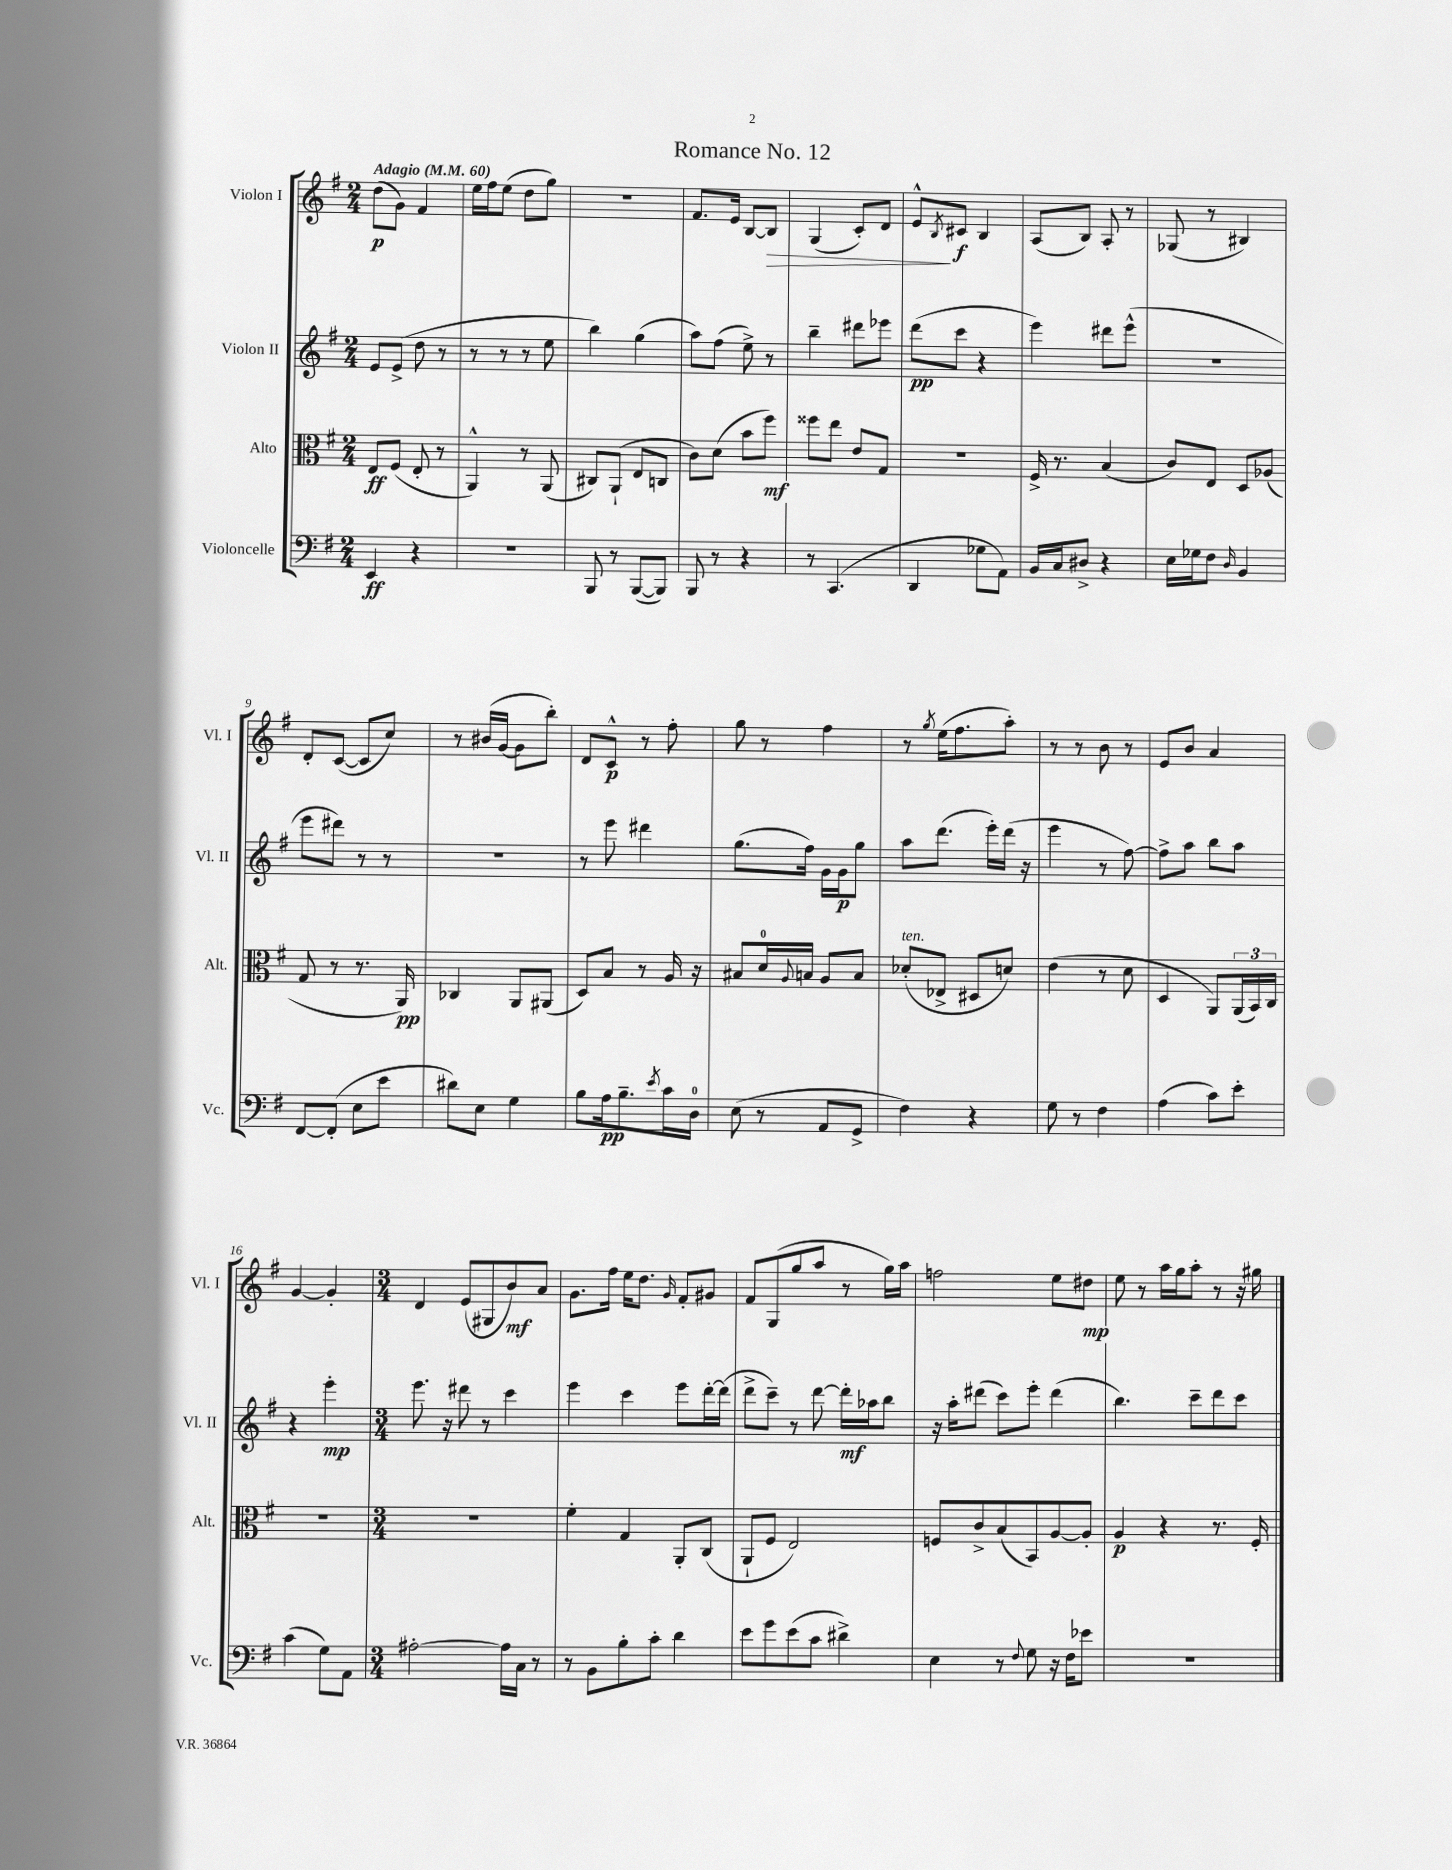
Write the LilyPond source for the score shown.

\header { title = "Romance No. 12" }
<<
\new StaffGroup <<
\new Staff = "s0" \with { instrumentName = "Violon I" shortInstrumentName = "Vl. I" } {
    \clef treble \key g \major \numericTimeSignature \time 2/4 \tempo "Adagio" 4 = 60
    d''8\p( g'8) fis'4 |
    e''16 fis''16 e''8( d''8 g''8) |
    R2 |
    fis'8. e'16 b8~ b8\> |
    g4( c'8-.) d'8 |
    e'8-^\! \acciaccatura { b8 } cis'8\f b4 |
    a8( b8) a8-. r8 |
    ges8( r8 bis4) |
    d'8-. c'8~( c'8 c''8) |
    r8 bis'16( g'16~ g'8 b''8-.) |
    d'8 c'8-^\p r8 fis''8-. |
    g''8 r8 fis''4 |
    r8 \acciaccatura { g''8 } e''16( fis''8. a''8-.) |
    r8 r8 b'8 r8 |
    e'8 b'8 a'4 |
    g'4~ g'4-. |
    \numericTimeSignature \time 3/4 d'4 e'8( gis8 b'8\mf) a'8 |
    g'8. fis''16 e''16 d''8. \grace { g'16 } fis'8-. gis'8 |
    fis'8 g8( g''8 a''8 r8 g''16) a''16 |
    f''2 e''8 dis''8\mp |
    e''8 r8 a''16 g''16 a''8-. r8 r16 gis''16 \bar "|." |
}
\new Staff = "s1" \with { instrumentName = "Violon II" shortInstrumentName = "Vl. II" } {
    \clef treble \key g \major \numericTimeSignature \time 2/4
    e'8 e'8->( d''8 r8 |
    r8 r8 r8 e''8 |
    b''4) g''4( |
    a''8) fis''8( e''8->) r8 |
    b''4-- dis'''8 ees'''8 |
    d'''8\pp( c'''8 r4 |
    e'''4) dis'''8 e'''8-^( |
    R2 |
    e'''8 dis'''8) r8 r8 |
    r2 |
    r8 e'''8 dis'''4 |
    g''8.( fis''16) g'16 g'16\p g''8 |
    a''8 d'''8.( e'''16-.) d'''16( r16 |
    e'''4 r8 fis''8~) |
    fis''8-> a''8 b''8 a''8 |
    r4 e'''4-.\mp |
    \numericTimeSignature \time 3/4 e'''8. r16 dis'''8 r8 c'''4 |
    e'''4 c'''4 e'''8 d'''16~-. d'''16( |
    d'''8-> c'''8--) r8 d'''8~ d'''16-.\mf aes''16 b''8 |
    r16 a''16-. dis'''8( c'''8) e'''8-. dis'''4( |
    b''4.) c'''8-- d'''8 c'''8 \bar "|." |
}
\new Staff = "s2" \with { instrumentName = "Alto" shortInstrumentName = "Alt." } {
    \clef alto \key g \major \numericTimeSignature \time 2/4
    e8\ff fis8( e8-. r8 |
    a,4-^) r8 a,8( |
    cis8) a,8-!( e8 c8 |
    c'8) d'8( b'8 fis''8\mf) |
    fisis''8 e''8 e'8 g8 |
    r2 |
    fis16-> r8. b4( |
    c'8) e8 d8 aes8( |
    g8 r8 r8. a,16\pp) |
    ces4 a,8 ais,8( |
    d8) b8 r8 a16 r16 |
    bis8 d'16-0 \appoggiatura { a8 } b16 a8 b8 |
    des'8-.^\markup { \italic "ten." }( ees8-> dis8 d'8) |
    e'4( r8 d'8 |
    d4 a,8) \tuplet 3/2 { a,16( b,16) c16 } |
    R2 |
    \numericTimeSignature \time 3/4 R2. |
    fis'4-. g4 a,8-. c8( |
    a,8-! fis8 e2) |
    f8 c'8-> b8( b,8) a8~ a8-. |
    a4\p r4 r8. fis16-. \bar "|." |
}
\new Staff = "s3" \with { instrumentName = "Violoncelle" shortInstrumentName = "Vc." } {
    \clef bass \key g \major \numericTimeSignature \time 2/4
    e,4\ff r4 |
    R2 |
    b,,8 r8 b,,8~( b,,8) |
    b,,8 r8 r4 |
    r8 c,4.( |
    d,4 ges8 a,8) |
    b,16 c16 dis8-> r4 |
    e16 ges16 fis8 \grace { d16 } b,4 |
    fis,8~ fis,8-.( e8 e'8 |
    dis'8) e8 g4 |
    b8 a16\pp b8.-- \acciaccatura { e'8 } c'16 d16-0 |
    e8( r8 a,8 g,8-> |
    fis4) r4 |
    g8 r8 fis4 |
    a4( c'8) e'8-. |
    c'4( g8) a,8 |
    \numericTimeSignature \time 3/4 ais2~-. ais16 c16 r8 |
    r8 b,8 b8-. c'8-. d'4 |
    e'8 g'8 e'8( c'8 dis'4->) |
    e4 r8 \appoggiatura { fis8 } g8 r16 fis16 ees'8 |
    R2. \bar "|." |
}
>>
>>
